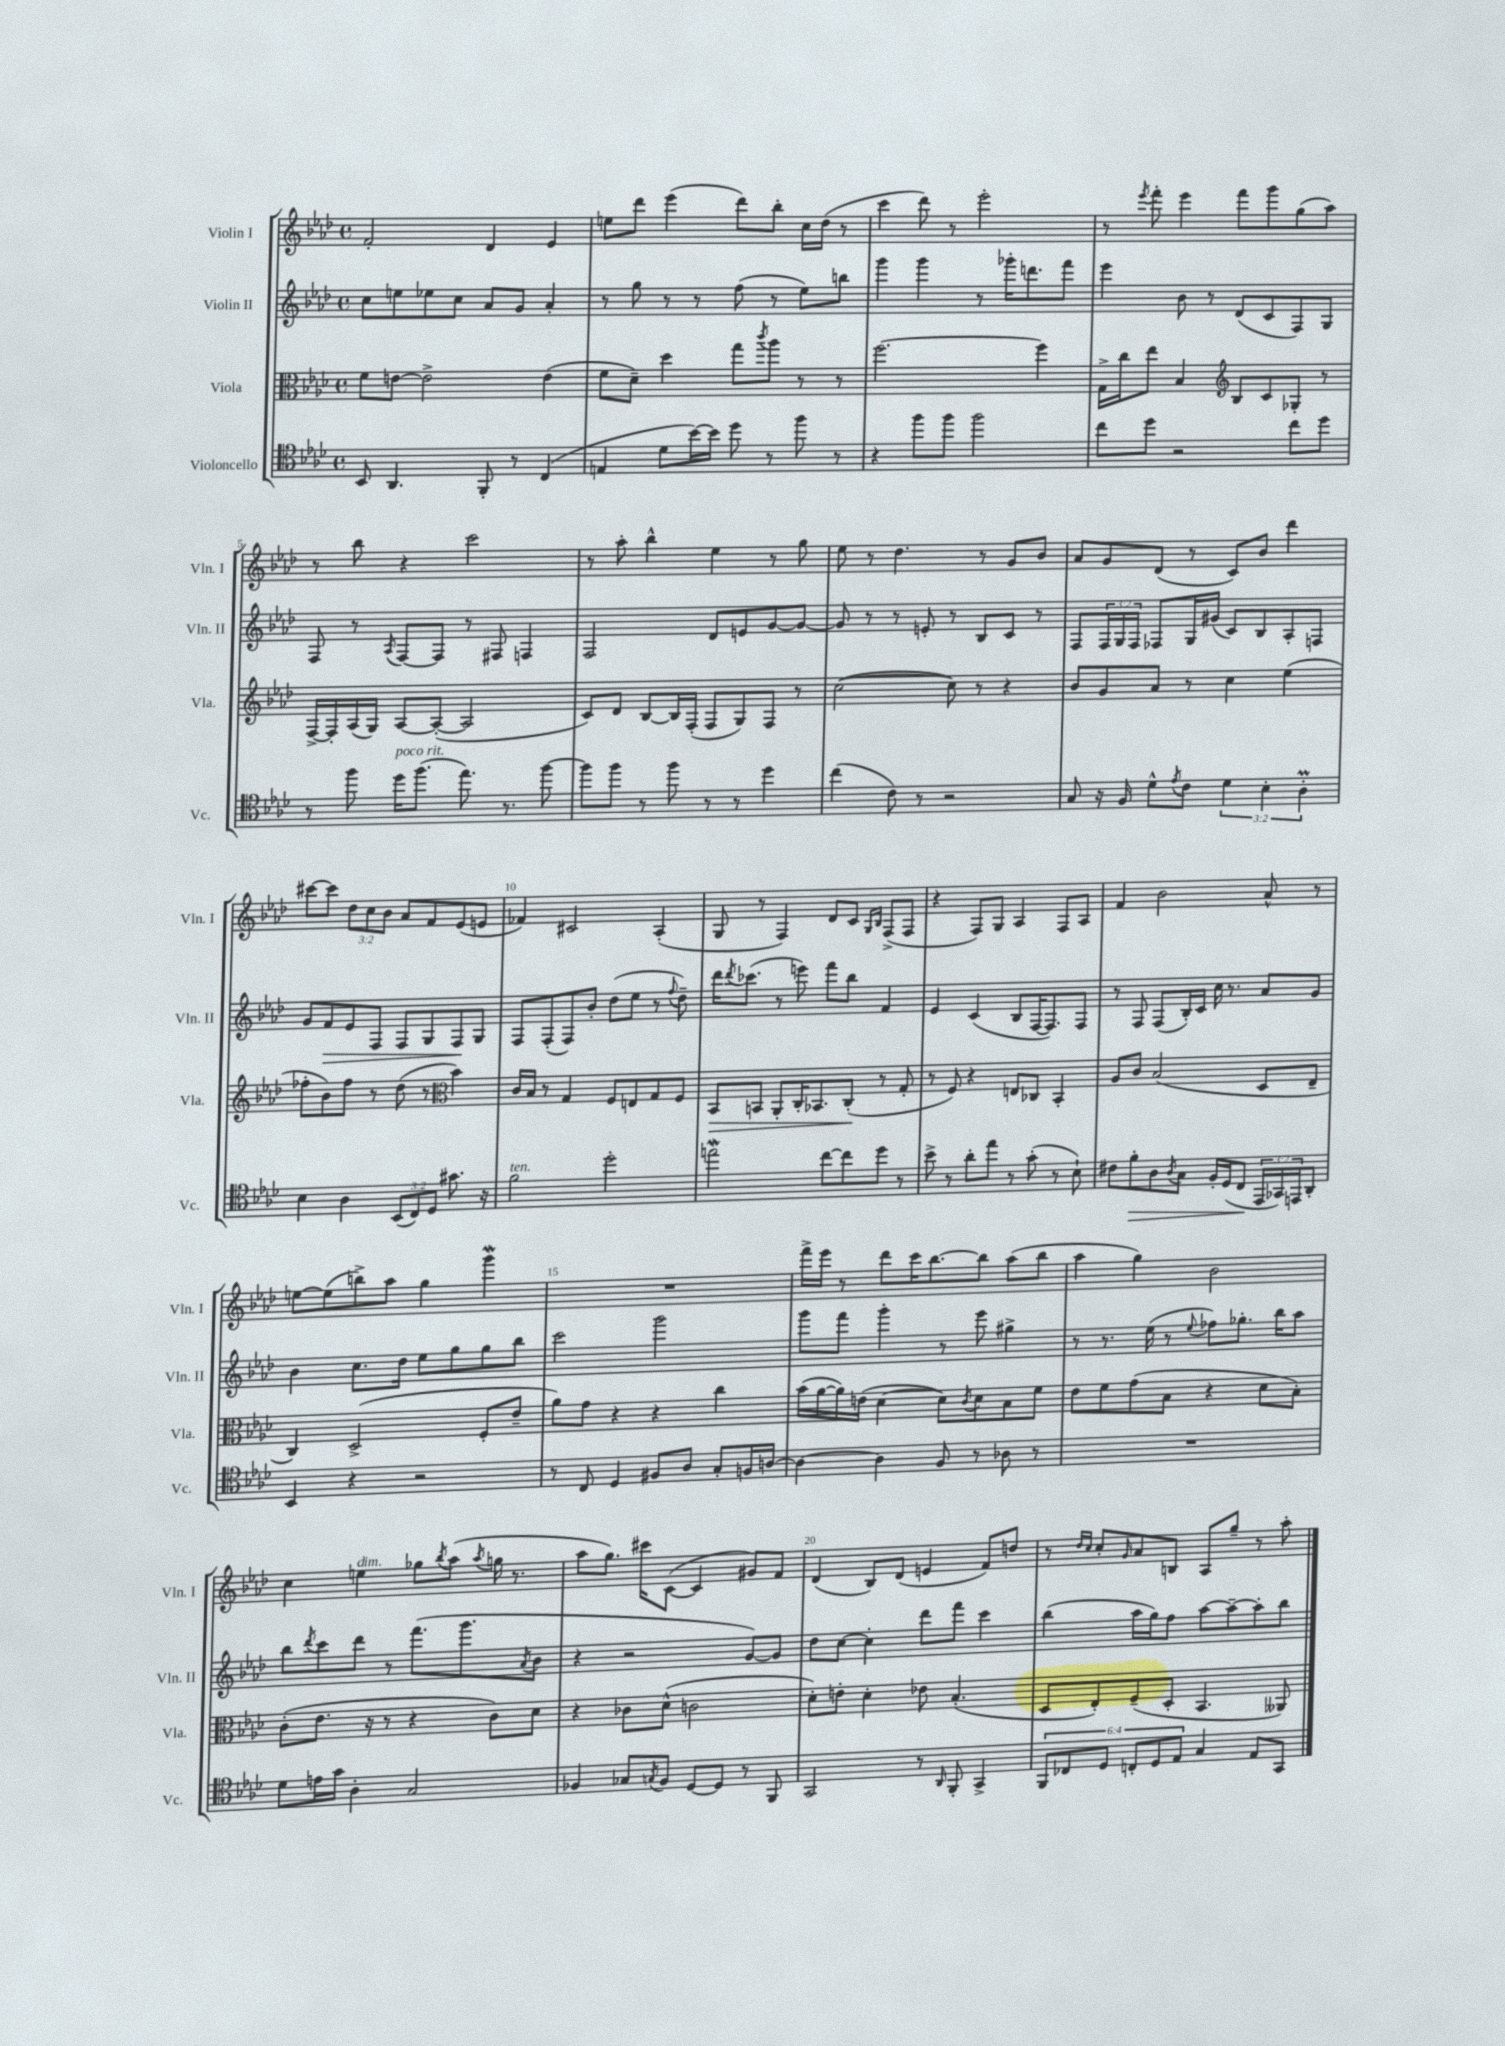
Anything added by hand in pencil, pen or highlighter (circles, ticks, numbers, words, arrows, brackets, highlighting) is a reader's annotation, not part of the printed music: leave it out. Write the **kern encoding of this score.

**kern	**kern	**kern	**kern
*staff4	*staff3	*staff2	*staff1
*clefC4	*clefC3	*clefG2	*clefG2
*k[b-e-a-d-]	*k[b-e-a-d-]	*k[b-e-a-d-]	*k[b-e-a-d-]
*M4/4	*M4/4	*M4/4	*M4/4
*met(c)	*met(c)	*met(c)	*met(c)
8BB-	8f	8cc	2f'
4.AA-	[8e	8ee	.
.	2e^]	8ee-	.
.	.	8cc	.
8FF'	.	8a-	4d-
8r	.	8g	.
(4C	(4e	4a-'	4e-
=	=	=	=
4E	8f	8r	8ee
.	8d-~)	8gg	8ddd-
8d-	4dd-	8r	(4eee-
[16b-)	.	8r	.
16b-]	.	.	.
8dd-	8gg	(8ff	8ddd-)
.	8qccc	.	.
8r	8aa-	8r	8bb-'
8ff	8r	8ee-)	16cc
.	.	.	(16dd-
8r	8r	8bb	8r
=	=	=	=
4r	[2.ff	4ggg	4ccc
8ff	.	4ggg	8ddd-)
8ff	.	.	8r
2ff	.	8r	2eee-'
.	.	16ggg-'	.
.	.	8.ddd	.
.	4ff]	.	.
.	.	8fff	.
=	=	=	=
8cc	16G^	4eee-	8r
.	16cc	.	.
.	.	.	8qeee-
8dd-	8ee-	.	8fff'
2r	4B-	8b-	4eee-
.	.	8r	.
*	*clefG2	*	*
.	8B-	(8d-	8fff
.	8c	8c	8ggg
8cc	8G-'	8F)	(8gg
8dd-	8r	8G	8aa-)
=	=	=	=
8r	[16F^	8F	8r
.	16F']	.	.
8ff	(16A-	8r	8bb-
.	16G)	.	.
.	.	8qA-	.
16dd-	[8A-	[8F	4r
(8.ff	.	.	.
.	(8A-'_	8F]	.
8.ee-)	2A-]	8r	2ccc
.	.	8F#	.
8.r	.	.	.
.	.	4F	.
[8ff	.	.	.
=	=	=	=
8ff]	8c)	2F	8r
8ff	8d-	.	8aa-'
8r	[8B-	.	4bb-^^
8ff	16B-]	.	.
.	(16F'	.	.
8r	8F	8d-	4ee-
8r	8G)	8e	.
4dd-	8F	[8g	8r
.	8r	8g_	8gg
=	=	=	=
(4cc	([2cc	8g]	8ee-
.	.	8r	8r
8c)	.	8r	4.dd-
8r	.	8e'	.
2r	8cc])	8r	.
.	8r	8B-	8r
.	4r	8c	8g
.	.	8r	8b-
=	=	=	=
8G	8b-	8F	8a-
16r	8g	24F	8g
.	.	24G	.
16F	.	.	.
.	.	24F	.
8d-^^	8a-	8F-	(8d-
8qe-	.	.	.
8c	8r	16G	8r
.	.	(16g#	.
6d-	4cc	8c)	8c)
.	.	8B-	8b-
6B-'	.	.	.
.	(4ee-	8A-'	4ddd-
6A-'	.	.	.
.	.	8F	.
=	=	=	=
4B-	8ff-'	8g	[8ccc#
.	8b-)	8f	8ccc#]
4A-	8ff-	8e-	12dd-
.	.	.	12cc
.	8r	8F	.
.	.	.	12b-
(12BB-	(8dd-	8F	8a-
12C)	.	.	.
.	8r	8G	8f
12D-	.	.	.
*	*clefC3	*	*
8.g#	4b-)	8F	(8e-
.	.	8G	8e
16r	.	.	.
=	=	=	=
2f	16c	8F	4f-)
.	16B-	.	.
.	8r	(8F'	.
.	4G	8F)	2c#
.	.	8b-'	.
2dd-'	8F	(8dd-	.
.	8E	8ee-	.
.	8G	8r	(4A-'
.	.	8qqff	.
.	8F	8dd-~)	.
=	=	=	=
2ee	8BB-	16ddd-	8G
.	.	8qddd-	.
.	.	(8.ccc-	.
.	8BB	.	8r
.	8AA-'	8r	4F)
.	16C'	8eee)	.
.	8.BB-	.	.
[8cc	.	8fff	8d-
8cc]	(8C'	8bb-	8c
.	.	.	16qqG
.	.	.	16qqB-
8dd-	8r	4f	(8F^
8r	8G'	.	8F
=	=	=	=
8b-^	8r	4e-	4r
8r	8F)	.	.
8a-'	4r	(4c	8F)
8ee-	.	.	8G
8r	8E	8B-	4A-
(8g'	8C-	[16F	.
.	.	8.F])	.
8r	4BB-'	.	8F
8B-`)	.	8F	8A-
=	=	=	=
8c#	8A-	8r	4f
8f'	8c	8F	.
8A-	(2B-	(8F	2b-
8qA-	.	.	.
8G	.	16B-')	.
.	.	16c	.
16F'	.	16cc	.
(16D-	.	8.r	.
8C	.	.	.
24EE-	8D-	8a-	8a-^^
24GG-)	.	.	.
24EE	.	.	.
8AA-'	8E-~	8g	8r
=	=	=	=
4BB-	4C)	4b-	[8ee
.	.	.	(8ee]
4r	(2D-^	8.cc	8bb^)
.	.	.	8aa-
.	.	16dd-	.
2r	.	8ee-	4gg
.	.	8gg	.
.	8F'	8gg	4ggg
.	8e-~	8bb-	.
=	=	=	=
8r	8a-)	2ccc	1r
8C	8g	.	.
4D-	4r	.	.
8F#	4r	2ggg	.
8A-	.	.	.
8G'	4cc	.	.
16F	.	.	.
[16A	.	.	.
=	=	=	=
4A_	(16b-	8ggg	16fff^
.	[16a-	.	16eee-
.	16a-])	8fff	8r
.	(16e	.	.
4A]	[4d-	4ggg'	8ddd-
.	.	.	16ccc
.	.	.	[8.bb-
8F	8d-])	8r	.
.	8qc	.	.
8r	8d-	8eee-	8bb-]
8A-	8B-	4gg#^	(8aa-
8r	8f	.	8bb-
=	=	=	=
1r	8e-	8r	4aa-
.	8f	8.r	.
.	(8g	.	4gg)
.	.	(16ee-	.
.	8B-	8r	.
.	.	8qqee-	.
.	4r	8ff-)	2b-
.	.	8.gg-'	.
.	8d-	.	.
.	.	16bb-	.
.	8B-')	8aa-	.
=	=	=	=
8d-	(8c'	8bb-	4cc
.	.	8qddd-	.
16e	8.e-	8ccc	.
16g	.	.	.
4A-'	.	8ddd-	4ee
.	16r	.	.
.	8r	8r	.
2G	4r	(8.fff	8gg-
.	.	.	8qbb-
.	.	.	(8aa-
.	.	8.ggg	.
.	.	.	8qaa-
.	8c)	.	16gg
.	.	.	8.r
.	.	8qa-	.
.	8d-	8b-	.
=	=	=	=
4F-	4r	4r	8aa-
.	.	.	8.gg)
8G-	8c-	2r	.
.	.	.	16ccc#
8qG	.	.	.
8F-	(8d-^^	.	([8c
[8D-	2c	.	4c]
8D-]	.	.	.
8r	.	[8g)	8g#)
8FF	.	8g]	8f
=	=	=	=
2GG	8d-')	8dd-	(4d-
.	8e'	[8cc	.
.	4d-'	4cc']	8B-)
.	.	.	(8d-
8r	8e-	8ddd-	4e
16qqAA-	.	.	.
8FF'	(4.B-'	8fff	.
4GG^	.	4ccc	8f)
.	.	.	8dd
=	=	=	=
12FF	8D-	(4bb-	8r
12C-	.	.	.
.	.	.	16qqdd-
.	.	.	16qqcc
.	8E-')	.	8cc'
12D-	.	.	.
.	.	.	16qqg
12C'	(8F~	16aa-	8a-
.	.	16gg)	.
12D-	.	.	.
.	8D-'	8ff	8B
12E-	.	.	.
4G	4.BB-	[8aa-	8A-
.	.	8aa-~_	8gg~
8E-	.	8aa-']	8r
8GG	8AA--)	8bb-	8aa-'
==	==	==	==
*-	*-	*-	*-
